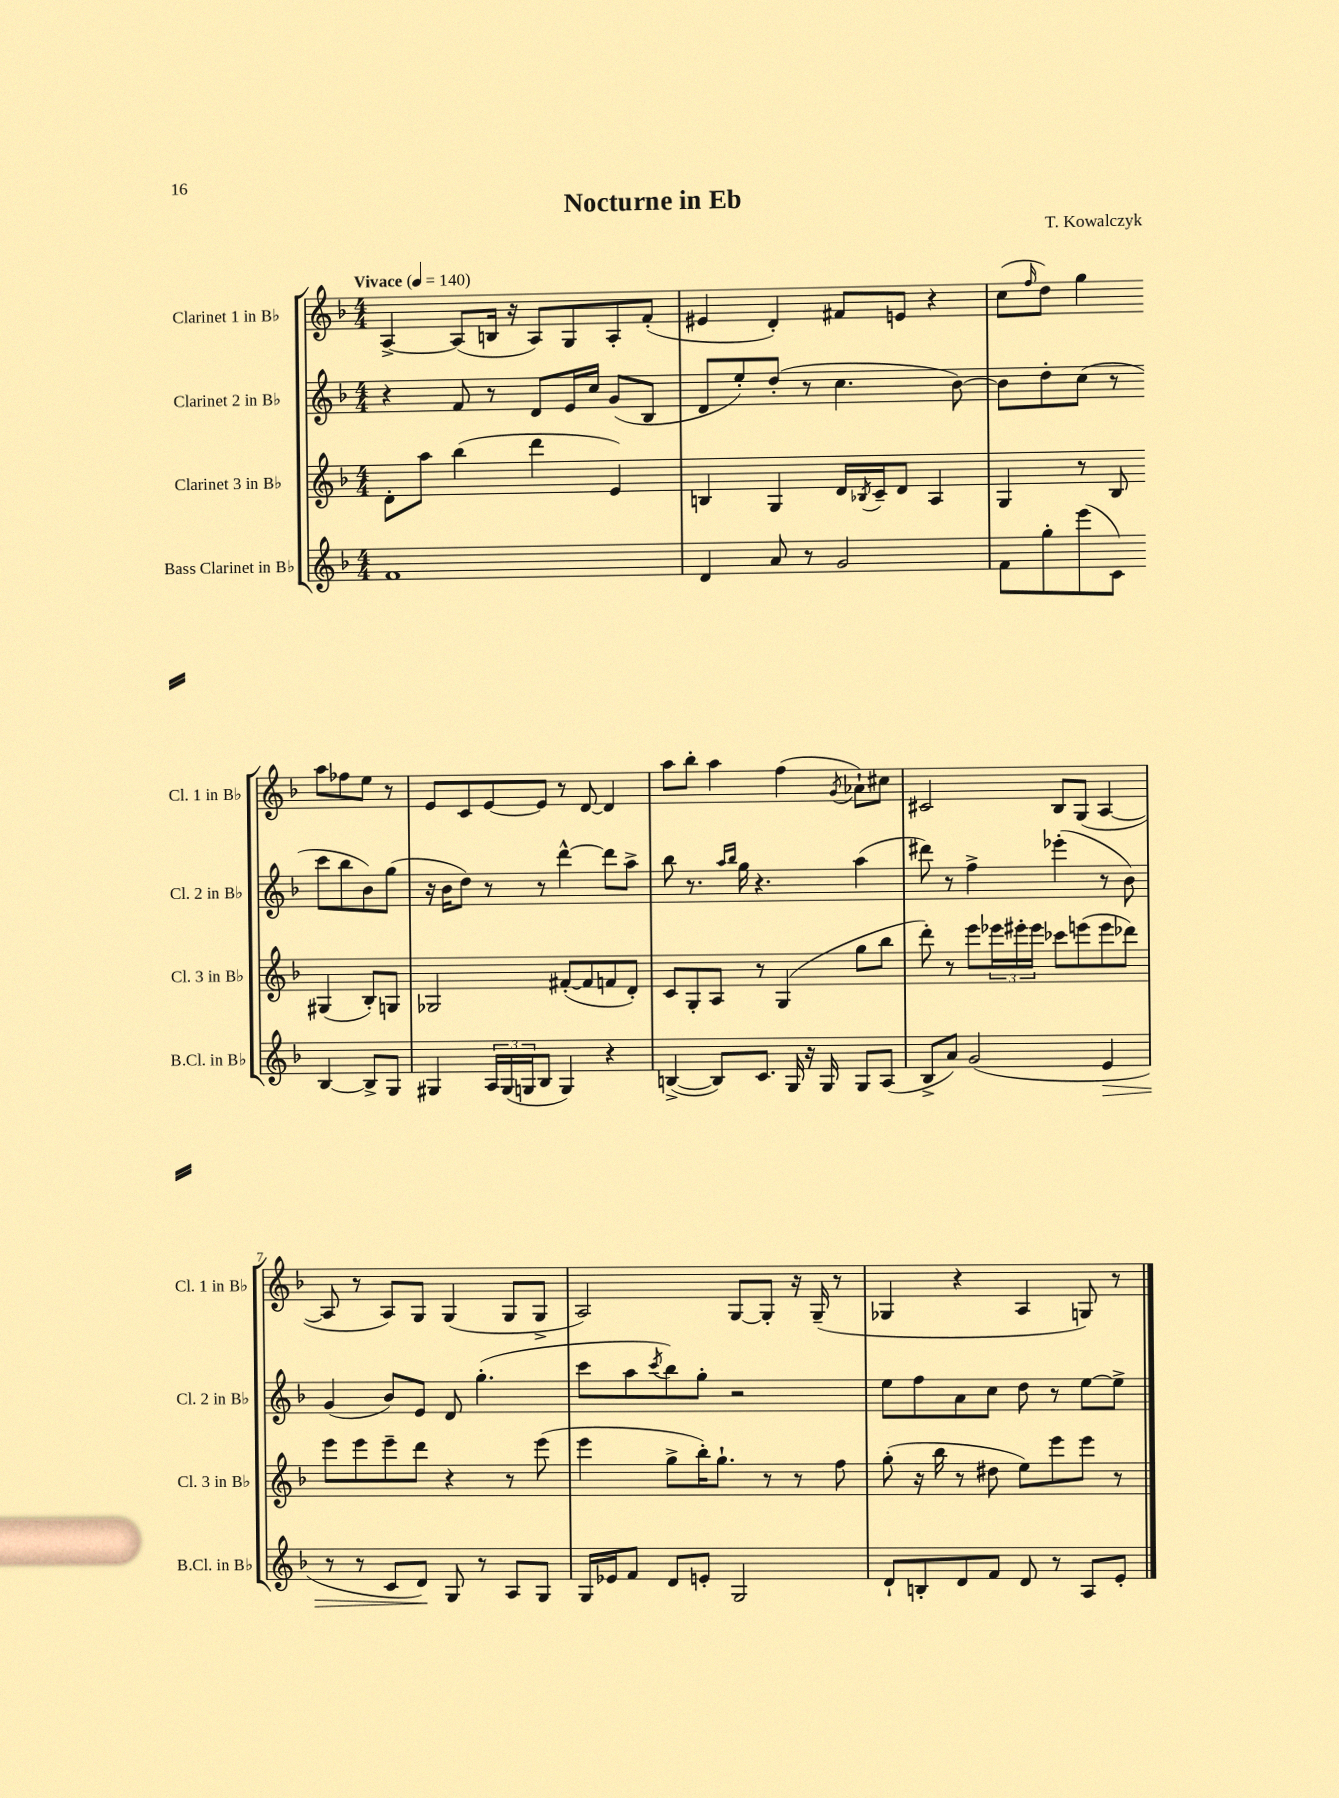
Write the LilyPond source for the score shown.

\header { title = "Nocturne in Eb" composer = "T. Kowalczyk" }
<<
\new StaffGroup <<
\new Staff = "s0" \with { instrumentName = "Clarinet 1 in Bb" shortInstrumentName = "Cl. 1 in Bb" } {
    \clef treble \key f \major \numericTimeSignature \time 4/4 \tempo "Vivace" 4 = 140
    a4~-> a8( b16 r16 a8) g8 a8-. f'8-.( |
    eis'4 d'4-.) fis'8 e'8 r4 |
    c''8( \grace { f''16 } d''8) g''4 a''8 fes''8 e''8 r8 |
    e'8 c'8 e'8~ e'8 r8 d'8~ d'4 |
    a''8 bes''8-. a''4 f''4( \acciaccatura { g'8 } aes'8-!) cis''8 |
    cis'2 bes8 g8( a4~ |
    a8 r8 a8) g8 g4( g8 g8-> |
    a2) g8~ g8-. r16 g16--( r8 |
    ges4 r4 a4 g8) r8 \bar "|." |
}
\new Staff = "s1" \with { instrumentName = "Clarinet 2 in Bb" shortInstrumentName = "Cl. 2 in Bb" } {
    \clef treble \key f \major \numericTimeSignature \time 4/4
    r4 f'8 r8 d'8 e'16 c''16 g'8( bes8 |
    d'8 e''8-.) d''8-.( r8 c''4. bes'8~) |
    bes'8 d''8-. c''8( r8 c'''8 bes''8 bes'8) g''8( |
    r16 bes'16 d''8) r8 r8 d'''4~-^ d'''8 a''8-> |
    bes''8 r8. \grace { a''16 bes''16 } g''16 r4. a''4( |
    dis'''8) r8 f''4-> ees'''4-.( r8 bes'8) |
    g'4( bes'8) e'8 d'8 g''4.-.( |
    c'''8 a''8 \acciaccatura { c'''8 } bes''8) g''8-. r2 |
    e''8 f''8 a'8 c''8 d''8 r8 e''8~ e''8-> \bar "|." |
}
\new Staff = "s2" \with { instrumentName = "Clarinet 3 in Bb" shortInstrumentName = "Cl. 3 in Bb" } {
    \clef treble \key f \major \numericTimeSignature \time 4/4
    d'8-. a''8 bes''4( d'''4 e'4) |
    b4 g4 d'16 \acciaccatura { bes8 } c'16-- d'8 a4 |
    g4 r8 bes8 gis4( bes8-.) g8 |
    ges2 fis'8~-.( fis'8 f'8 d'8-.) |
    c'8 g8-. a8 r8 g4( g''8 bes''8 |
    d'''8-.) r8 e'''8 \tuplet 3/2 { ees'''16 eis'''16-. eis'''16 } ces'''8 e'''8( e'''8 des'''8) |
    e'''8 e'''8 e'''8-- d'''8 r4 r8 e'''8( |
    e'''4 g''8-> bes''16-.) g''8.-! r8 r8 f''8 |
    g''8-.( r16 bes''16 r8 dis''8 e''8) e'''8 e'''8 r8 \bar "|." |
}
\new Staff = "s3" \with { instrumentName = "Bass Clarinet in Bb" shortInstrumentName = "B.Cl. in Bb" } {
    \clef treble \key f \major \numericTimeSignature \time 4/4
    f'1 |
    d'4 a'8 r8 g'2 |
    f'8 g''8-. e'''8( c'8) bes4~ bes8-> g8 |
    gis4 \tuplet 3/2 { a16 gis16( g16 } bes8 g4) r4 |
    b4~->( b8) c'8. g16 r16 g16 g8 a8( |
    bes8-> a'8) g'2( e'4\> |
    r8 r8 c'8 d'8\!) g8 r8 a8 g8 |
    g16 ees'16 f'8 d'8 e'8-. g2 |
    d'8-! b8-. d'8 f'8 d'8 r8 a8 e'8-. \bar "|." |
}
>>
>>
